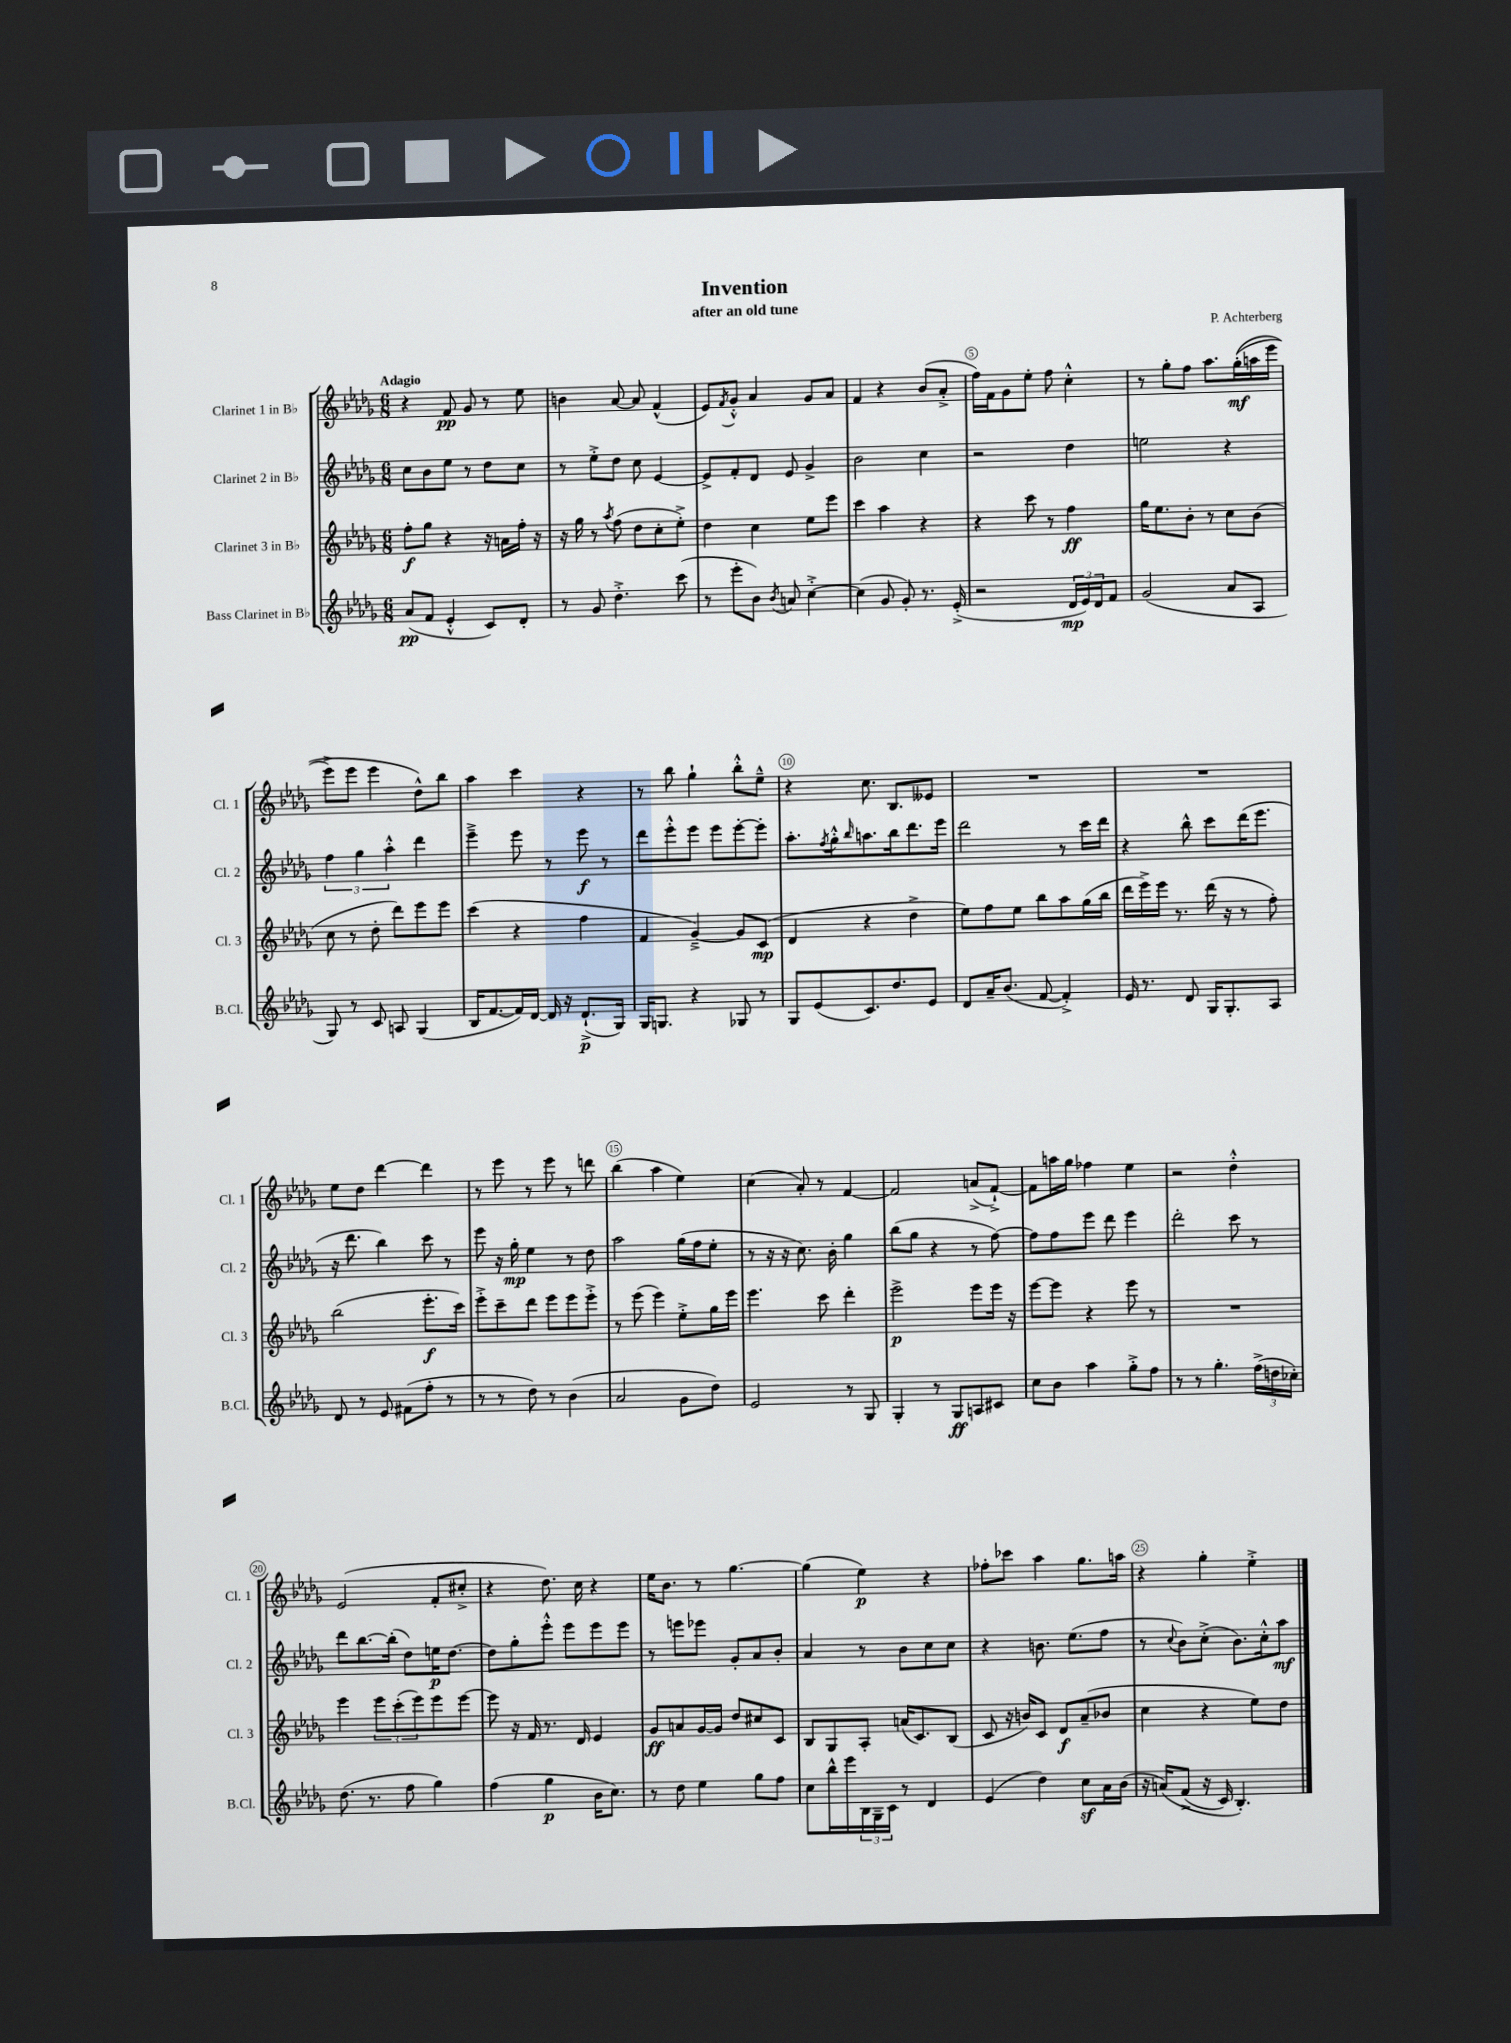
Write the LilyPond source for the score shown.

\header { title = "Invention" composer = "P. Achterberg" subtitle = "after an old tune" }
<<
\new StaffGroup <<
\new Staff = "s0" \with { instrumentName = "Clarinet 1 in Bb" shortInstrumentName = "Cl. 1" } {
    \clef treble \key des \major \numericTimeSignature \time 6/8 \tempo "Adagio"
    r4 f'8\pp ges'8 r8 ees''8 |
    b'4 aes'8~ aes'8 f'4-^( |
    ees'8) \acciaccatura { f'8 } ges'8-.-^ aes'4 ges'8 aes'8 |
    f'4 r4 bes'8( aes'8-.-> |
    f''16) f'16 ges'8 ees''8-. f''8 c''4-.-^ |
    r8 ges''8-. f''8 aes''8. ges''16-.\mf(\( a''16 ees'''16 |
    ees'''8->) ees'''8 ees'''4 des''8-^\) bes''8 |
    aes''4 c'''4 r4 |
    r8 bes''8 ges''4-! bes''8-.-^ ees''8---^ |
    r4 c''8. bes8. eeses'8 |
    R2. |
    R2. |
    ees''8 des''8 des'''4~ des'''4 |
    r8 ees'''8 r8 ees'''8 r8 d'''8 |
    bes''4( aes''4 ees''4) |
    c''4( aes'8-.) r8 f'4~ |
    f'2 a'8->( f'8~-!->) |
    f'8 a''16 ges''16 fes''4 ees''4 |
    r2 des''4-.-^ |
    ees'2( f'8-. cis''8-.-> |
    r4 des''8.) c''16 r4 |
    ees''16 bes'8. r8 ges''4.~ |
    ges''4( ees''4\p) r4 |
    fes''8-. ces'''8 aes''4 ges''8. a''16 |
    r4 ges''4-. ees''4-.-> \bar "|." |
}
\new Staff = "s1" \with { instrumentName = "Clarinet 2 in Bb" shortInstrumentName = "Cl. 2" } {
    \clef treble \key des \major \numericTimeSignature \time 6/8
    c''8 bes'8 ees''8 r8 des''8 c''8 |
    r8 ees''8-.-> des''8 c''8 ees'4~ |
    ees'8-> f'8-. des'8 ees'8 ges'4-> |
    bes'2 c''4 |
    r2 des''4 |
    e''2 r4 |
    \tuplet 3/2 { f''4 ges''4 aes''4-.-^ } des'''4 |
    ees'''4---> ees'''8 r8 ees'''8\f r8 |
    des'''8 ees'''8-.-^ ees'''8 ees'''8 ees'''8~-. ees'''8-. |
    aes''8.-. \acciaccatura { f''8 } ges''16-.-^ \grace { bes''16 } a''8. bes''16 des'''8. ees'''16 |
    des'''2 r8 c'''16 des'''16 |
    r4 bes''8-^ c'''8 des'''16( ees'''8. |
    r16 des'''8. bes''4) c'''8 r8 |
    ees'''8 r16 ges''16-.\mp ees''4 r8 des''8 |
    aes''2 ges''16( f''16 ees''8-. |
    r8 r16 r16 c''8.) bes'16-. ges''4 |
    bes''8( ges''8 r4 r8 f''8~) |
    f''8 f''8 ees'''8 des'''8 ees'''4 |
    des'''2-. c'''8 r8 |
    des'''8 bes''8.~ bes''16-.( des''8) e''16\p des''8.~ |
    des''8 ges''8-. ees'''8-.-^ ees'''8 ees'''8 ees'''8 |
    r8 e'''8 ees'''8 ges'8-. aes'8 bes'8-. |
    aes'4 r8 bes'8 c''8 c''8 |
    r4 b'8. ees''8.( f''8 |
    r8 \appoggiatura { c''8 } bes'8) c''8-.->( bes'8.) c''16-.-^ aes''8\mf \bar "|." |
}
\new Staff = "s2" \with { instrumentName = "Clarinet 3 in Bb" shortInstrumentName = "Cl. 3" } {
    \clef treble \key des \major \numericTimeSignature \time 6/8
    f''8-.\f ges''8 r4 r16 a'16 f''16-. r16 |
    r16 ges''16 r8 \acciaccatura { aes''8 } f''8( des''8 c''8-. ees''8-.->) |
    des''4 c''4 ees''8 ees'''8 |
    c'''4 aes''4 r4 |
    r4 c'''8 r8 f''4\ff |
    ges''16 ees''8. bes'8-. r8 c''8 bes'8( |
    c''8 r8 des''8-. des'''8) ees'''8 ees'''8 |
    c'''4( r4 f''4 |
    f'4 ges'4~--->) ges'8 c'8\mp( |
    des'4 r4 des''4-> |
    ees''8) f''8 ees''8 bes''8 aes''8 ges''16( bes''16 |
    des'''16 ees'''16->) ees'''16 r8. des'''16( r16 r8 f''8-.) |
    bes''2( ees'''8.-.\f c'''16) |
    ees'''8-.-> c'''8-- des'''8 ees'''8 ees'''8 ees'''8-.-> |
    r8 ees'''8( ees'''4) ees''8-.-> ges''16 ees'''16 |
    ees'''4. c'''8 des'''4-. |
    ees'''2->\p ees'''8 ees'''16 r16 |
    ees'''8~ ees'''8 r4 ees'''8 r8 |
    R2. |
    ees'''4 \tuplet 3/2 { ees'''8 c'''8-.( ees'''8) } ees'''8 ees'''8~ |
    ees'''8 r16 f'16 r8. des'16 ees'4 |
    ges'8\ff a'8 ges'16~ ges'16 des''8 cis''8 c'8 |
    bes8 ges8 aes8-. a'16( c'8.) bes8( |
    c'8 r16 b'16) c'8 des'8\f aes'8--( bes'8 |
    c''4 r4 ees''8) des''8 \bar "|." |
}
\new Staff = "s3" \with { instrumentName = "Bass Clarinet in Bb" shortInstrumentName = "B.Cl." } {
    \clef treble \key des \major \numericTimeSignature \time 6/8
    aes'8\pp( f'8 ees'4-.-^ c'8) des'8-. |
    r8 ges'8 des''4.-.-> c'''8( |
    r8 ees'''8-. bes'8) \acciaccatura { bes'8 } a'8 c''4~-.-> |
    c''4( ges'8 ges'8-.) r8. ees'16-.->( |
    r2 \tuplet 3/2 { des'16\mp ees'16) des'16 } f'8 |
    ges'2( aes'8 aes8 |
    ges8) r8 c'8 a8 ges4( |
    bes16 f'8.~ f'16) des'16~ des'16 r16 des'8.-!->\p( ges16) |
    ges16 g8. r4 ges8 r8 |
    ges8 ees'8( c'8.) des''8. ees'8 |
    des'8 aes'16-- bes'8.( f'8~ f'4-.->) |
    ees'16 r8. des'8 ges16 ges8.-. aes8 |
    des'8 r8 ees'8 fis'8( f''8-. r8 |
    r8 r8 des''8) r8 bes'4( |
    aes'2 ges'8 des''8) |
    ees'2 r8 ges8 |
    ges4-. r8 ges8\ff a8 cis'8 |
    c''8 bes'8 aes''4 ges''8-.-> f''8 |
    r8 r8 ges''4.-. \tuplet 3/2 { f''16->( d''16 ces''16-.) } |
    des''8.( r8. f''8 ges''4) |
    f''4( ges''4\p bes'16 c''8.) |
    r8 des''8 ees''4 ges''8 f''8 |
    c''8 bes''16-^ ees'''16 \tuplet 3/2 { bes16 ges16-- c'16 } r8 des'4 |
    ees'4( des''4) c''8\sf aes'16 bes'16( |
    r16 a'16)\( f'8->( r16 c'16) bes4.-.\) \bar "|." |
}
>>
>>
\layout { \context { \Score \override BarNumber.break-visibility = ##(#f #t #t) barNumberVisibility = #(every-nth-bar-number-visible 5) \override BarNumber.stencil = #(make-stencil-circler 0.1 0.3 ly:text-interface::print) } }
